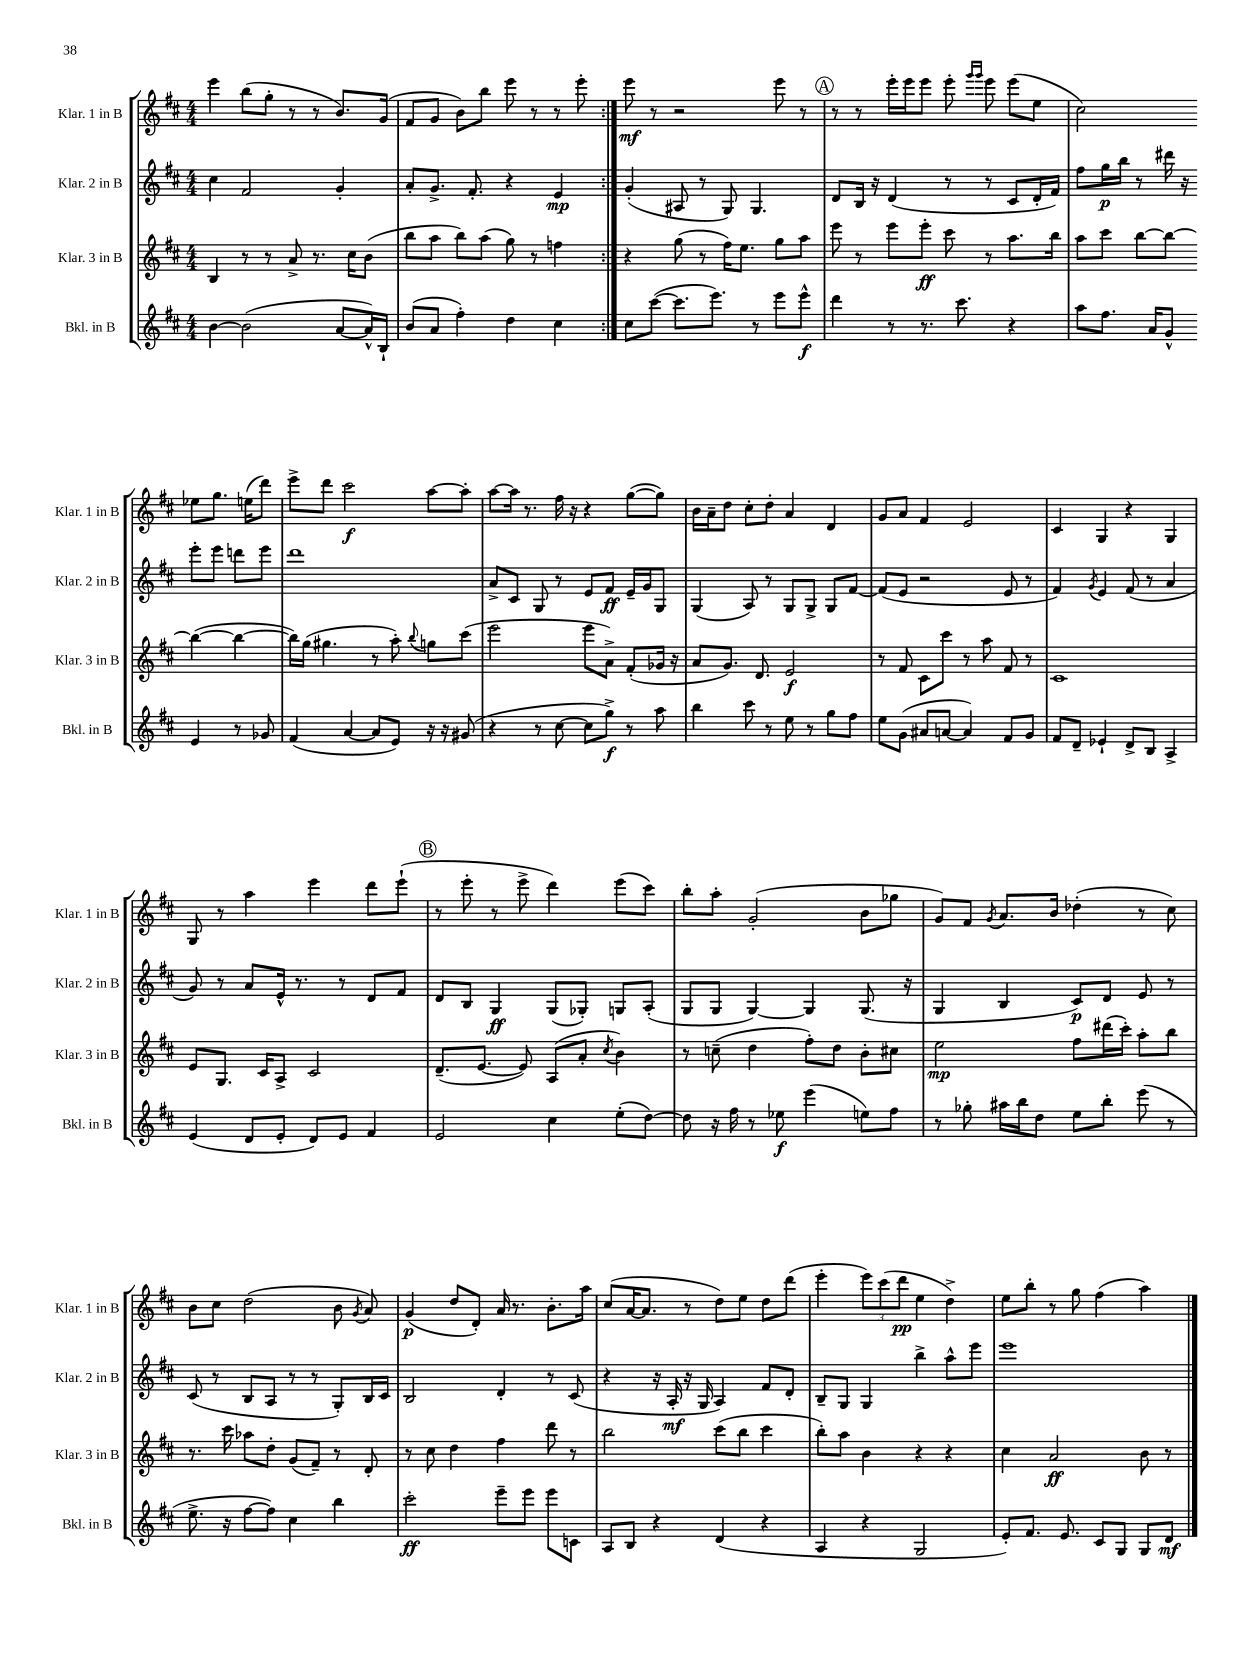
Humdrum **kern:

**kern	**kern	**kern	**kern
*staff4	*staff3	*staff2	*staff1
*clefG2	*clefG2	*clefG2	*clefG2
*k[f#c#]	*k[f#c#]	*k[f#c#]	*k[f#c#]
*M4/4	*M4/4	*M4/4	*M4/4
[4b\	4B/	4cc#\	4eee\
(2b\]	8r	2f#/	(8bb\L
.	8r	.	8gg'\J
.	8a^/	.	8r
.	8.r	.	8r
[8a/L	.	4g'/	8.b/L)
.	16cc#\LK	.	.
16a^^/]L)	(8b\J	.	.
16B`/JJ	.	.	(16g/Jk
=	=	=	=
(8b/L	8bb\L	8a'/L	8f#/L
8a/J	8aa\J	8.g^/J	8g/J
4ff#'\)	8bb\L)	.	8b\L)
.	.	8.f#'/	.
.	(8aa\J	.	8bb\J
4dd\	8gg\)	4r	8eee\
.	8r	.	8r
4cc#\	4ff\	4e/	8r
.	.	.	8eee'\
=:|!	=:|!	=:|!	=:|!
8cc#\L	4r	(4g'/	8eee\
([8ccc#\J	.	.	8r
8.ccc#\]L	(8gg\	8A#/	2r
.	8r	8r	.
8.eee\J)	.	.	.
.	16ff#\LK)	8G/)	.
.	8.ee\J	.	.
8r	.	4.G/	.
8eee\L	8gg\L	.	8eee\
8eee^^\J	8aa\J	.	8r
=	=	=	=
4ddd\	8eee\	8d/L	8r
.	8r	16B/Jk	8r
.	.	16r	.
8r	8eee\L	(4d/	16eee'\LL
.	.	.	16eee\J
8.r	8eee'\J	.	8eee\J
.	8ccc#\	8r	8eee'\
8.ccc#\	.	.	.
.	.	.	16qqggg/LL
.	.	.	16qqggg/JJ
.	8r	8r	8eee\
4r	8.aa\L	8c#/L	(8eee\L
.	.	16d'/L	8ee\J
.	16bb\Jk	16f#/JJ)	.
=	=	=	=
8aa\L	8aa\L	8ff#\L	2cc#\)
8.ff#\J	8ccc#\J	16gg\L	.
.	.	16bb\JJ	.
.	[8bb\L	8r	.
16a/LK	.	.	.
8g^^/J	8bb\_J	16ddd#\	.
.	.	16r	.
4e/	(4bb\_	8eee'\L	8ee-\L
.	.	8eee\J	8.gg\J
8r	4bb\_	8ddd\L	.
.	.	.	(16ee\LK
8g-/	.	8eee\J	8ddd\J)
=	=	=	=
(4f#/	16bb\]LL)	1ddd	8eee^\L
.	(16gg\JJ	.	.
.	4.gg#\	.	8ddd\J
[4a/	.	.	2ccc#\
8a/]L	8r	.	.
8e/J)	8aa'\)	.	.
.	8qqbb/	.	.
16r	8gg\L	.	[8aa\L
16r	.	.	.
(8g#/	(8ccc#\J	.	8aa'\]J
=	=	=	=
4r	2eee\	8a^/L	[8aa\L
.	.	8c#/J	16aa\]Jk
.	.	.	8.r
8r	.	8G/	.
[8cc#\	.	8r	16ff#\
.	.	.	16r
8cc#\]L	8eee\L	8e/L	4r
8gg^\J)	8a^\J)	8f#/J	.
8r	(8f#'/L	16e~/LL	([8gg\L
.	.	16g/J	.
8aa\	16g-/Jk	8G/J	8gg\]J)
.	16r	.	.
=	=	=	=
4bb\	8a/L	(4G/	16b\LL
.	.	.	16a~\J
.	8.g/J)	.	8dd\J
8ccc#\	.	8A/)	8cc#'\L
.	8.d/	.	.
8r	.	8r	8dd'\J
8ee\	2e/	8G/L	4a/
8r	.	8G^/J	.
8gg\L	.	8G/L	4d/
8ff#\J	.	[8f#/J	.
=	=	=	=
8ee\L	8r	(8f#/]L	8g/L
(8g\J	8f#/	8e/J	8a/J
8a#/L	8c#\L	2r	4f#/
[8a/J	8ccc#\J	.	.
4a/])	8r	.	2e/
.	8aa\	.	.
8f#/L	8f#/	8e/	.
8g/J	8r	8r	.
=	=	=	=
8f#/L	1c#	4f#/)	4c#/
8d~/J	.	.	.
.	.	8qg/	.
4e-`/	.	4e/	4G/
8d^/L	.	(8f#/	4r
8B/J	.	8r	.
4A^/	.	4a/	4G/
=	=	=	=
(4e/	8e/L	8g/)	8G/
.	8.G/J	8r	8r
8d/L	.	8a/L	4aa\
.	16c#/LK	.	.
8e'/J	8A^/J	16e^^/Jk	.
.	.	8.r	.
8d/L)	2c#/	.	4eee\
8e/J	.	8r	.
4f#/	.	8d/L	8ddd\L
.	.	8f#/J	(8eee`\J
=	=	=	=
2e/	(8.d~/L	8d/L	8r
.	.	8B/J	8eee'\
.	[8.e/J	.	.
.	.	4G/	8r
.	8e/])	.	8eee^\
4cc#\	(8A/L	(8G/L	4ddd\)
.	8a'/J	8G-'/J)	.
.	8qcc#/	.	.
(8ee'\L	4b\)	8G/L	(8eee\L
[8dd\J)	.	(8A'/J	8ccc#\J)
=	=	=	=
8dd\]	8r	8G/L	8bb'\L
16r	(8cc~\	8G/J	8aa'\J
16ff#\	.	.	.
8r	4dd\	[4G/)	(2g'/
8ee-\	.	.	.
(4eee\	8ff#'\L)	4G/]	.
.	8dd\J	.	.
8ee\L)	8b'\L	(8.G/	8b\L
8ff#\J	8cc#\J	.	8gg-\J
.	.	16r	.
=	=	=	=
8r	2ee\	4G/	8g/L)
8gg-'\	.	.	8f#/J
.	.	.	8qg/
16aa#\LL	.	4B/	8.a/L
16bb\J	.	.	.
8dd\J	.	.	.
.	.	.	16b/Jk
8ee\L	8ff#\L	8c#/L)	(4dd-'\
8bb'\J	(16ddd#\L	8d/J	.
.	16ccc#'\JJ)	.	.
(8eee\	8aa'\L	8e/	8r
8r	8bb\J	8r	8cc#\)
=	=	=	=
8.ee^\	8.r	(8c#/	8b\L
.	.	8r	8cc#\J
16r	16ccc#\	.	.
[8ff#\L	8aa-\L	8B/L	(2dd\
8ff#\]J)	8dd'\J	8A/J	.
4cc#\	(8g/L	8r	.
.	8f#~/J)	8r	.
4bb\	8r	8G'/L)	8b\
.	.	.	8qg/
.	8d'/	16B/L	8a/)
.	.	16c#/JJ	.
=	=	=	=
2ccc#'\	8r	2B/	(4g/
.	8cc#\	.	.
.	4dd\	.	8dd/L
.	.	.	8d'/J)
8eee~\L	4ff#\	4d'/	16a/
.	.	.	8.r
8eee\J	.	.	.
8eee\L	8ddd\	8r	8.b'\L
8c\J	8r	(8c#/	.
.	.	.	16aa\Jk
=	=	=	=
8A/L	2bb\	4r	(8cc#/L
8B/J	.	.	[16a/K
.	.	.	8.a/]J
4r	.	16r	.
.	.	16A'/	.
.	.	16r	8r
.	.	16G/	.
(4d/	(8ccc#\L	4A/)	8dd\L)
.	8bb\J	.	8ee\J
4r	4ccc#\	8f#/L	8dd\L
.	.	8d'/J	(8ddd\J
=	=	=	=
4A/	8bb'\L)	8B~/L	4eee'\
.	8aa\J	8G/J	.
4r	4b\	4G/	12eee\L)
.	.	.	(12ccc#\
.	.	.	12ddd\J
2G/	4r	4bb^\	4ee\
.	4r	8aa^^\L	4dd^\)
.	.	8eee\J	.
=	=	=	=
8e'/L)	4cc#\	1eee	8ee\L
8.f#/J	.	.	8bb'\J
.	2a/	.	8r
8.e/	.	.	.
.	.	.	8gg\
8c#/L	.	.	(4ff#\
8G/J	.	.	.
8G/L	8b\	.	4aa\)
8d/J	8r	.	.
==	==	==	==
*-	*-	*-	*-
